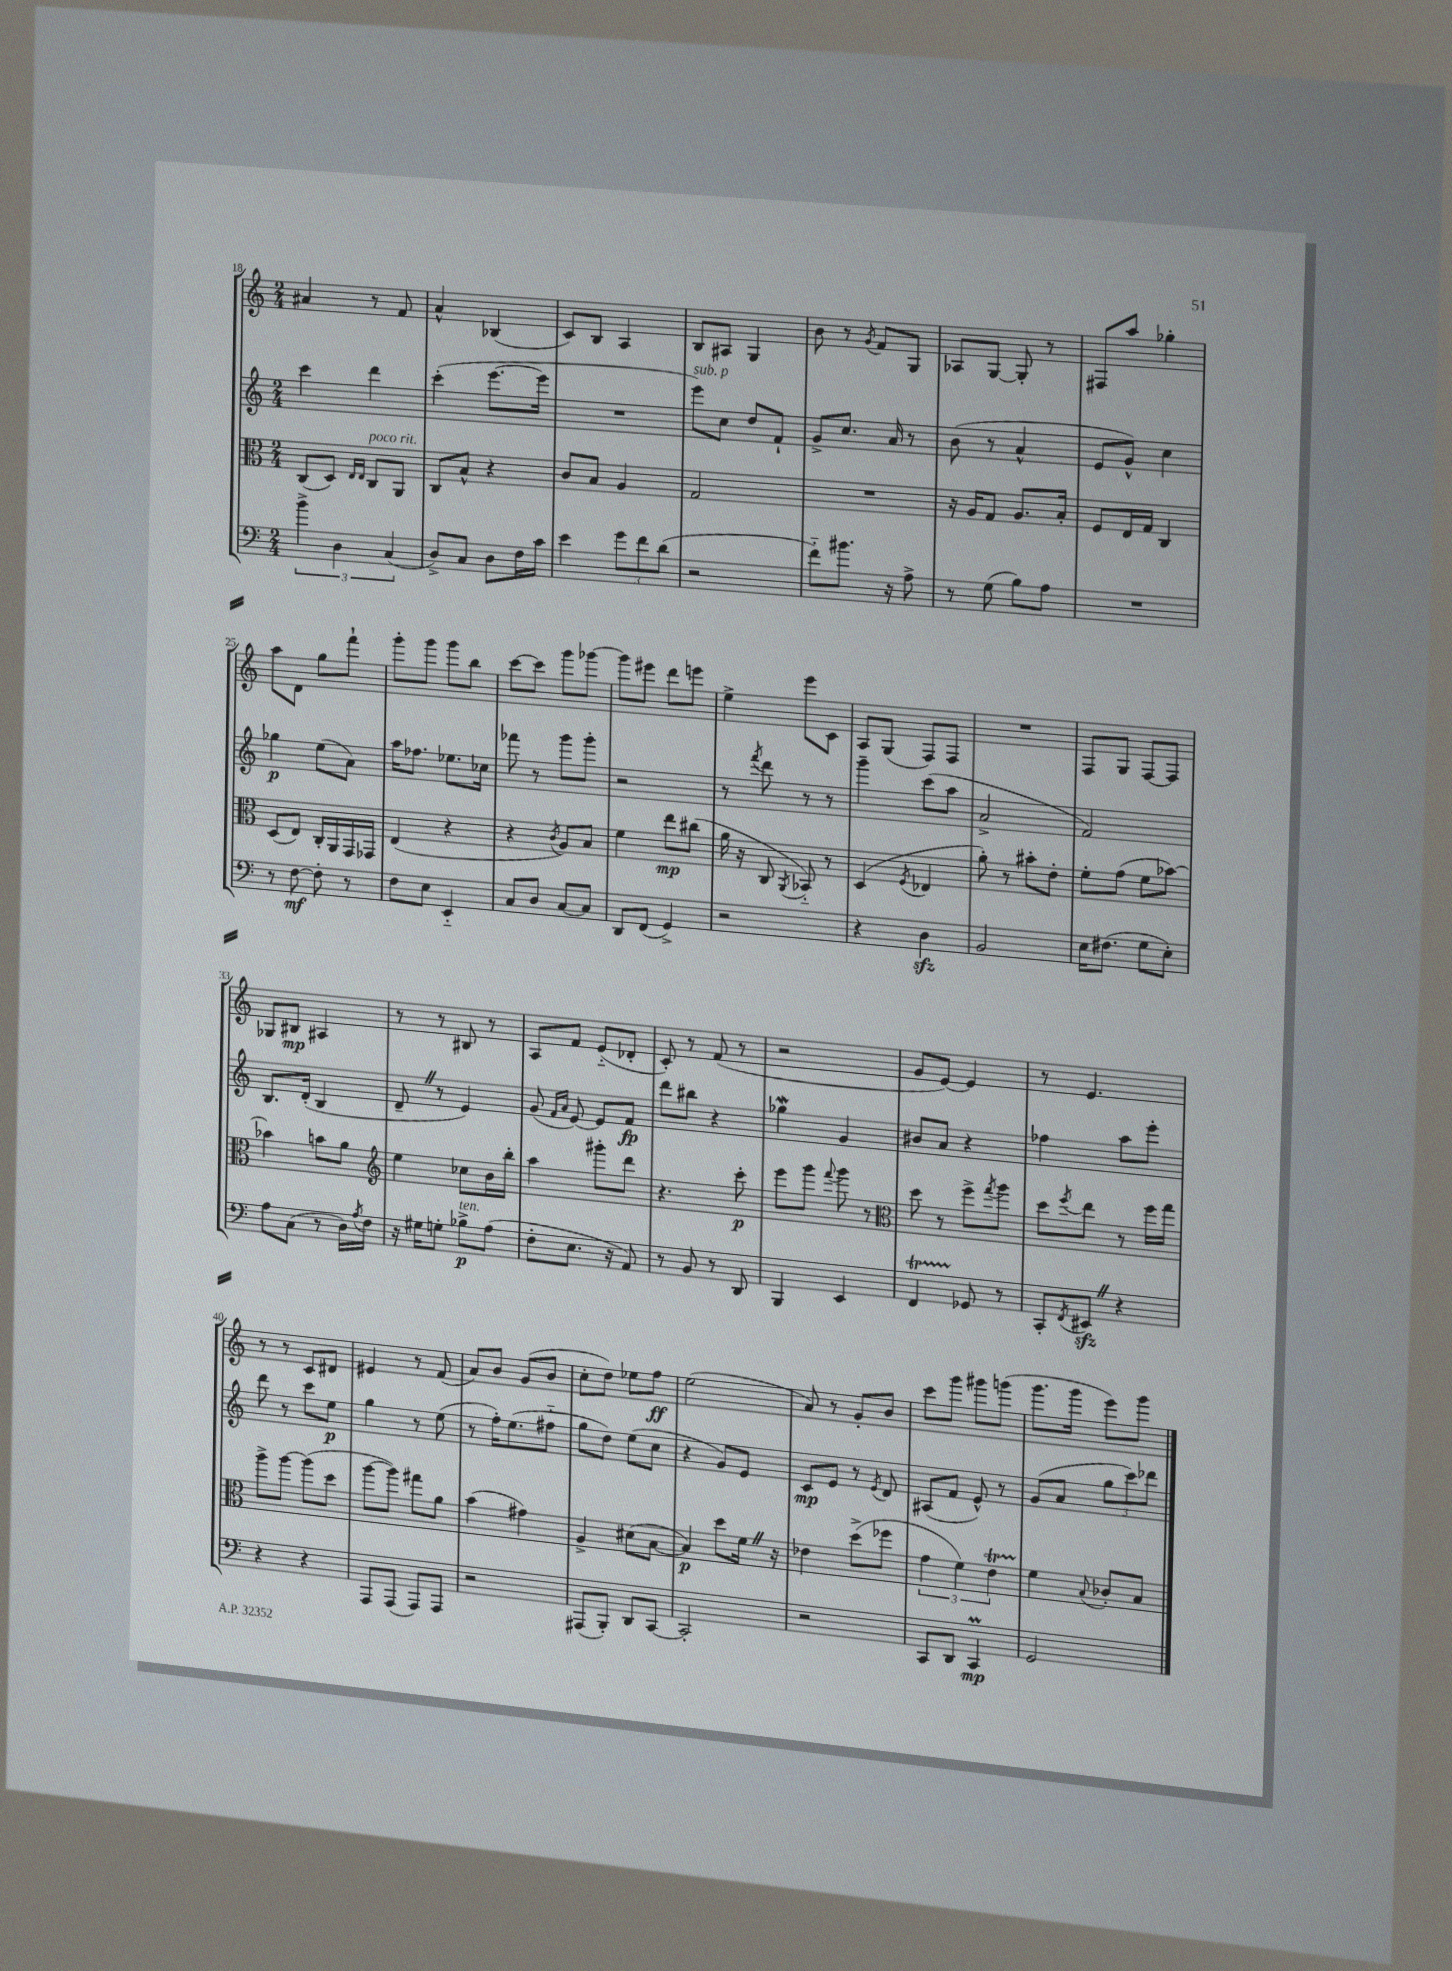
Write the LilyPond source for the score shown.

<<
\new StaffGroup <<
\new Staff = "s0" {
    \clef treble \key c \major \numericTimeSignature \time 2/4
    ais'4 r8 f'8 |
    a'4-^ bes4( |
    c'8) b8 a4 |
    b8 ais8 g4 |
    b'8 r8 \acciaccatura { g'8 } f'8 g8 |
    aes8 g8~ g8-. r8 |
    fis8 a''8 ges''4-. |
    a''8 d'8 g''8 f'''8-! |
    g'''8-. g'''8 g'''8 b''8 |
    c'''8~ c'''8 g'''8 ges'''8~ |
    ges'''8 eis'''8 d'''8 e'''8 |
    e''4-> e'''8 c'8 |
    a8 g8( f8) f8 |
    R2 |
    f8 g8 f8~ f8 |
    ges8 bis8\mp ais4 |
    r8 r8 bis8 r8 |
    a8 f'8 e'8-_( des'8-. |
    c'8-.) r8 f'8( r8 |
    r2 |
    g'8 e'8~) e'4 |
    r8 e'4. |
    r8 r8 c'8 dis'8 |
    eis'4 r8 f'8( |
    a'8) b'8 g'8( b'8 |
    c''8-. d''8) ees''8 f''8\ff |
    e''2( |
    a'8) r8 g'8-. b'8 |
    c'''8 g'''8 gis'''8 g'''8( |
    g'''8. g'''16 e'''8) g'''8 \bar "|." |
}
\new Staff = "s1" {
    \clef treble \key c \major \numericTimeSignature \time 2/4
    c'''4 d'''4 |
    c'''4-.( e'''8.~ e'''16 |
    R2 |
    e'''8^\markup { \italic "sub. p" }) c''8 d''8 f'8-! |
    g'8-> c''8. a'16 r8 |
    b'8( r8 a'4-^ |
    e'8 g'8-^) c''4 |
    ges''4\p e''8( a'8) |
    a''16 fes''8. ees''8. ces''16 |
    fes'''8 r8 g'''8 g'''8-. |
    r2 |
    r8 \acciaccatura { f'''8 } d'''8 r8 r8 |
    g'''4-- c'''8( a''8 |
    a'2-> |
    f'2) |
    b8. d'16-.( b4 |
    d'8-- \once \override BreathingSign.text = \markup { \musicglyph "scripts.caesura.straight" } \breathe r8 e'4) |
    g'8( \grace { f'16 a'16 } e'8~) e'8 f'8\fp |
    d'''8 bis''8 r4 |
    ges''4\mordent g'4 |
    bis'8 a'8 r4 |
    fes''4 a''8 e'''8-. |
    d'''8 r8 c'''8 e''8\p |
    g''4 r8 e''8( |
    r8 f''16-.) e''8.( fis''8-_ |
    g''8 d''8) e''8( c''8 |
    r4 g'8) e'8 |
    c'8\mp e'8 r8 \acciaccatura { e'8 } d'8 |
    ais8( f'8 e'8-^) r8 |
    g'8( a'8 \tuplet 3/2 { g''8 c'''8) des'''8 } \bar "|." |
}
\new Staff = "s2" {
    \clef alto \key c \major \numericTimeSignature \time 2/4
    c8( d8) \grace { e16 e16 } c8^\markup { \italic "poco rit." } a,8 |
    c8 b8-^ r4 |
    c'8 b8 a4 |
    g2 |
    R2 |
    r16 a16 g8 a8. b16-. |
    f8 e16 g16 c4 |
    d8( e8) c16-. a,16 g,16 ges,16 |
    e4( r4 |
    r4 \acciaccatura { c'8 } a8) b8 |
    f'4 e''8\mp cis''8( |
    a'16 r16 c8 \acciaccatura { a,8 } bes,8-_) r8 |
    d4( \acciaccatura { f8 } ees4 |
    a'8-.) r8 bis'8-. e'8-. |
    f'8-. g'8( f'8 bes'8~) |
    bes'4 b'8 a'8 |
    \clef treble e''4 ces''8 b'16 b''16-. |
    a''4 gis'''8-. d'''8 |
    r4. c'''8-.\p |
    e'''8 g'''8 \appoggiatura { f'''8 } g'''8 r8 |
    \clef alto d''8 r8 f''8-> \acciaccatura { g''8 } a''8 |
    d''8 \acciaccatura { f''8 } e''8 r8 f''16 g''16 |
    a''8-> a''8~ a''8( d''8 |
    a''8~ a''8) gis''8 a'8 |
    b'4( gis'4) |
    a4-> dis'8( b8~ |
    b4\p) d''8 f'16 \once \override BreathingSign.text = \markup { \musicglyph "scripts.caesura.straight" } \breathe r16 |
    ees'4 d''8->( fes''8 |
    \tuplet 3/2 { g'4 f'4) e'4\startTrillSpan } |
    f'4\stopTrillSpan \appoggiatura { b8 } ces'8-. b8 \bar "|." |
}
\new Staff = "s3" {
    \clef bass \key c \major \numericTimeSignature \time 2/4
    \tuplet 3/2 { b'4-> d4 c4( } |
    d8->) c8 d8 f16 c'16 |
    e'4 \tuplet 3/2 { g'8 f'8 d'8( } |
    r2 |
    f'8-_) bis'8. r16 a8-> |
    r8 g8( b8) a8 |
    R2 |
    r8 f8~\mf f8-. r8 |
    f8 e8 e,4-_ |
    c8 d8 c8~ c8 |
    d,8 f,8( g,4->) |
    r2 |
    r4 d4\sfz |
    b,2 |
    e16 fis8.( g8 e8-.) |
    a8 c8( r8 d16) \acciaccatura { a8 } f16 |
    r16 gis16 g8-. bes8->\p^\markup { \italic "ten." } a8( |
    f8-. e8. r16 a,8) |
    r8 b,8 r8 d,8 |
    b,,4 e,4 |
    f,4\startTrillSpan ges,8\stopTrillSpan r8 |
    c,8-. \acciaccatura { f,8 } eis,8\sfz \once \override BreathingSign.text = \markup { \musicglyph "scripts.caesura.straight" } \breathe r4 |
    r4 r4 |
    a,,8 a,,8( a,,8) a,,8 |
    r2 |
    ais,,8( b,,8-.) d,8 c,8~ |
    c,2-. |
    r2 |
    c,8 d,8 c,4\prall\mp |
    g,2 \bar "|." |
}
>>
>>
\layout { \context { \Score currentBarNumber = #18 } }
